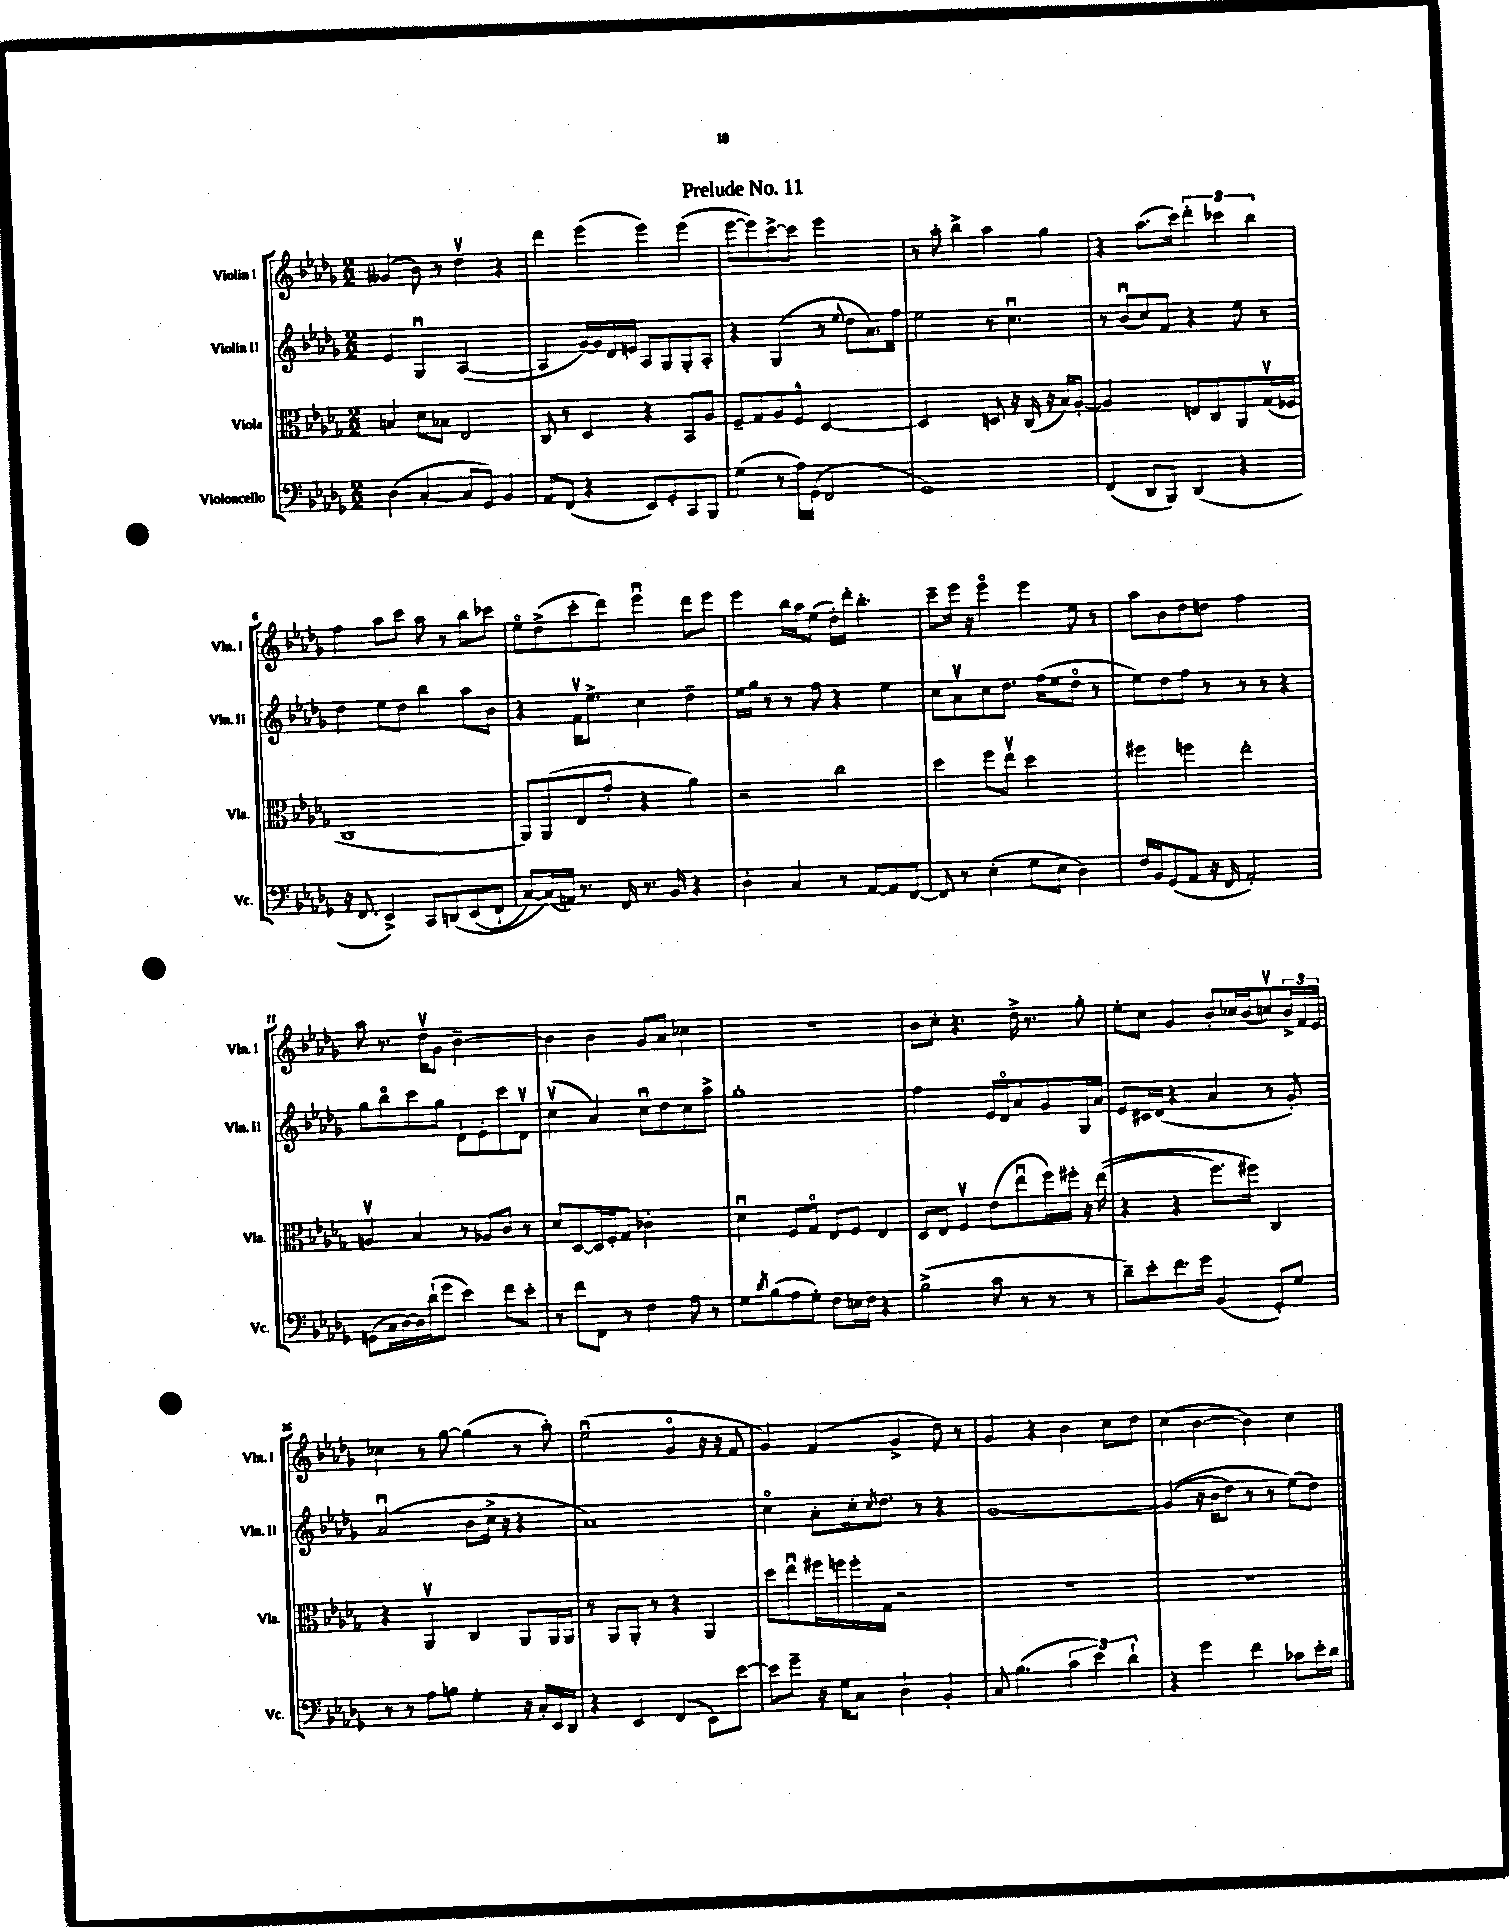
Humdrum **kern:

**kern	**kern	**kern	**kern
*staff4	*staff3	*staff2	*staff1
*clefF4	*clefC3	*clefG2	*clefG2
*k[b-e-a-d-g-]	*k[b-e-a-d-g-]	*k[b-e-a-d-g-]	*k[b-e-a-d-g-]
*M2/2	*M2/2	*M2/2	*M2/2
(4D-\	4B/	4e-/	(4g--/
[4C'/	8d-\L	4G-u/	8b-\)
.	8B-\J	.	8r
8C/]L	2E-/	([2A-/	4dd-v\
8GG-/J)	.	.	.
4BB-/	.	.	4r
=	=	=	=
8AA-/L	8C/	4A-/]	4ddd-\
(8FF/J	8r	.	.
4r	4D-/	[16g-/LL)	(4eee-\
.	.	16g-/]	.
.	.	16d-/	.
.	.	16e/JJ	.
8EE-/L)	4r	8A-/L	4eee-\)
8GG-'/	.	8G-/	.
8CC/	8BB-/L	8G-'/	(4eee-\
8BBB-/J	8A-/J	8A-'/J	.
=	=	=	=
(4G-\	8F~/L	4r	[8eee-\L
.	8G-/	.	8eee-\])
8r	8A-/	(4G-/	[8ccc^\
16A-\LL)	8F^^/J	.	8ccc\]J
(16GG-\JJ	.	.	.
2FF/	[2D-/	8r	2eee-\
.	.	8qqee-/	.
.	.	8dd-\L	.
.	.	8.a-\)	.
.	.	16ff\Jk	.
=	=	=	=
1GG-)	2D-/]	2ee-\	8r
.	.	.	8aa-'\
.	.	.	4bb-^\
.	8D/	8r	4aa-\
.	16r	4.ccu\	.
.	(16C/	.	.
.	16r	.	4gg-\
.	16B-/LK)	.	.
.	[8A-'/J	.	.
=	=	=	=
(4FF/	2A-/]	8r	4r
.	.	(8b-u/L	.
8DD-/L	.	8cc/)	(8.aa-\L
8BBB-/J)	.	8f/J	.
.	.	.	16ccc\Jk)
(4DD-/	8E/L	4r	6ddd-'\
.	8C/	.	.
.	.	.	6ccc-\
4r	8AA-/	8ee-\	.
.	.	.	6bb-\
.	(16G-v/L	8r	.
.	16F-/JJ	.	.
=	=	=	=
16r	1C	4dd-\	4ff\
8.FF/	.	.	.
4EE-^/)	.	8ee-\L	8aa-\L
.	.	8dd-\J	8ccc\J
8CC/L	.	4bb-\	8aa-\
&(8DD/	.	.	8r
(8EE-/	.	8aa-\L	8bb-\L
8FF`/J	.	8b-\J	8ccc-\J
=	=	=	=
[8C/L)	8AA-/L)	4r	8ee-o\L
(16C/]L&)	(8AA-/	.	(8dd-^\
16AA/JJ)	.	.	.
8.r	8E-/	16fv\LK	8ccc'\
.	.	8.ee-^\J	.
.	8g-'/J	.	8ddd-\J)
16FF/	.	.	.
8.r	4r	4cc\	4eee-u\
16BB-/	.	.	.
4r	4a-\)	4dd-~\	8ddd-\L
.	.	.	8eee-\J
=	=	=	=
4D-'\	2r	16ee-\LL	4eee-\
.	.	16gg-\JJ	.
.	.	8r	.
4C/	.	8r	16bb-\LL
.	.	.	16aa-\J
.	.	8ff\	(8ee-\J
8r	2cc\	4r	16dd-'\LL)
.	.	.	16ddd-'\JJ
[8AA-/L	.	.	4.bb-'\
8AA-/]	.	4ee-\	.
[8FF/J	.	.	.
=	=	=	=
8FF/]	4dd-\	8cc\L	8ccc~\L
8r	.	8a-v\	16eee-\Jk
.	.	.	16r
(4E-'\	8ff\L	8cc\	4eee-o\
.	8ee-v\J	8.dd-\J	.
8G-\L	2dd-\	.	4eee-\
.	.	(16ff\LK	.
8E-\J	.	8ee-\	.
4D-\)	.	8dd-o\J	8ee-\
.	.	8r	8r
=	=	=	=
16F/LL	4ff#\	8ee-\L)	8aa-\L
16BB-/J	.	.	.
(8GG-/	.	8dd-\	8b-\
8AA-/J	4ff\	8ff\J	8dd-\
16r	.	8r	8dd\J
16FF/	.	.	.
2AA-'/)	2ee-'\	8r	2ff\
.	.	8r	.
.	.	4r	.
=	=	=	=
(8GG\L	4Av/	8gg-\L	8aa-\
16C\L	.	8bb-o\	8.r
[16D-\)	.	.	.
16D-\]	4B-/	8ccc\	.
(16d-`\J	.	.	16dd-v\LK
8g-\J	.	8gg-\J	8g-\J
4e-\)	8r	8d-`\L	[2b-~\
.	8A-/L	8e-'\	.
8f\L	8c/J	8ccc\	.
8e-'\J	8r	8d-v\J	.
=	=	=	=
8r	8d-/L	(4ccv\	4b-\]
8f\L	[8D-/	.	.
8FF\J	16D-/]L	4a-/)	4b-\
.	16F'/J	.	.
8r	8G-/J	.	.
4F\	2c-'\	8ccu\L	8g-/L
.	.	8dd-\	8a-/J
8A-\	.	8cc\	4cc-\
8r	.	8aa-^\J	.
=	=	=	=
8G-\L	4d-u\	1gg-'	1r
8qd-/	.	.	.
(8B-\	.	.	.
8A-\	8F/L	.	.
8G-'\J)	8G-o/J	.	.
8F\L	8E-/L	.	.
16E\L	8F/J	.	.
16F\JJ	.	.	.
4r	4E-/	.	.
=	=	=	=
(2B-^\	8D-/L	2ff\	8b-\L
.	8E-/J	.	8cc'\J
.	4Fv/	.	4.r
8c\	(8e-\L	16e-/LL	.
.	.	16d-o/J	.
8r	8ee-u\	8a-/	16dd-^\
.	.	.	8.r
8r	16ff\L)	8g-/	.
.	16ff#'\JJ	.	.
8r	16r	16G-/L	8gg-'\
.	&((16ee-\	16a-/JJ	.
=	=	=	=
8d-~\L)	4r	8e-/L	8ee-'\L
8e-'\	.	16c#/L	8cc\J
.	.	(16d-/JJ	.
8.f\	4r	4r	4g-/
16g-\Jk	.	.	.
(4BB-/	8.ff\L)	4a-/	8b-'/L
.	.	.	16cc-/L
.	16ff#\Jk&)	.	(16b-/J
8GG-'/L)	4C/	8r	8ccv/)
8G-/J	.	8g-'/)	24b-^/L
.	.	.	24f/
.	.	.	24e-/JJ
=	=	=	=
8r	4r	(2a-u/	4cc-\
8r	.	.	.
8A-\L	4AA-v/	.	8r
8B\J	.	.	[8gg-\
4G-'\	4C/	8b-\L	(4gg-\]
.	.	16cc^\Jk	.
.	.	16r	.
16r	8AA-/L	4r	8r
16C'/LL	.	.	.
16EE-/	16AA-/L	.	8aa-'\)
16DD-/JJ	16AA-/JJ	.	.
=	=	=	=
4r	8r	1a-)	(2ee-u\
.	8AA-/L	.	.
4EE-/	8AA-'/J	.	.
.	8r	.	.
(4FF/	4r	.	4g-o/
8EE-\L)	4AA-/	.	16r
.	.	.	16r
[8e-\J	.	.	8f/
=	=	=	=
8e-\]L	8dd-\L	4cco\	4g-/)
8g-~\J	8ee-u\	.	.
16r	16ff#\L	8a-'\L	(4f/
16G-\LK	16ff\	.	.
8C\J	16ff'\	16cc'\k	.
.	.	8qcc/	.
.	16G-\JJ	8.dd-\J	.
4D-`\	2r	.	4g-^/
.	.	8r	.
4BB-'/	.	4r	8dd-\)
.	.	.	8r
=	=	=	=
8C/	1r	[1g-	4g-/
(4.B-\	.	.	.
.	.	.	4r
6c\	.	.	4b-\
6e-\)	.	.	.
.	.	.	8cc\L
6d-`\	.	.	.
.	.	.	8dd-\J
=	=	=	=
4r	1r	&((4g-/]	(4cc\
4g-\	.	16r	[4b-\
.	.	16b-\LK	.
.	.	8dd-\J)	.
4f\	.	8r	4b-\])
.	.	8r	.
8c-\L	.	(8ee-\L&)	4cc\
16e-'\L	.	8dd-\J)	.
16d-\JJ	.	.	.
==	==	==	==
*-	*-	*-	*-
